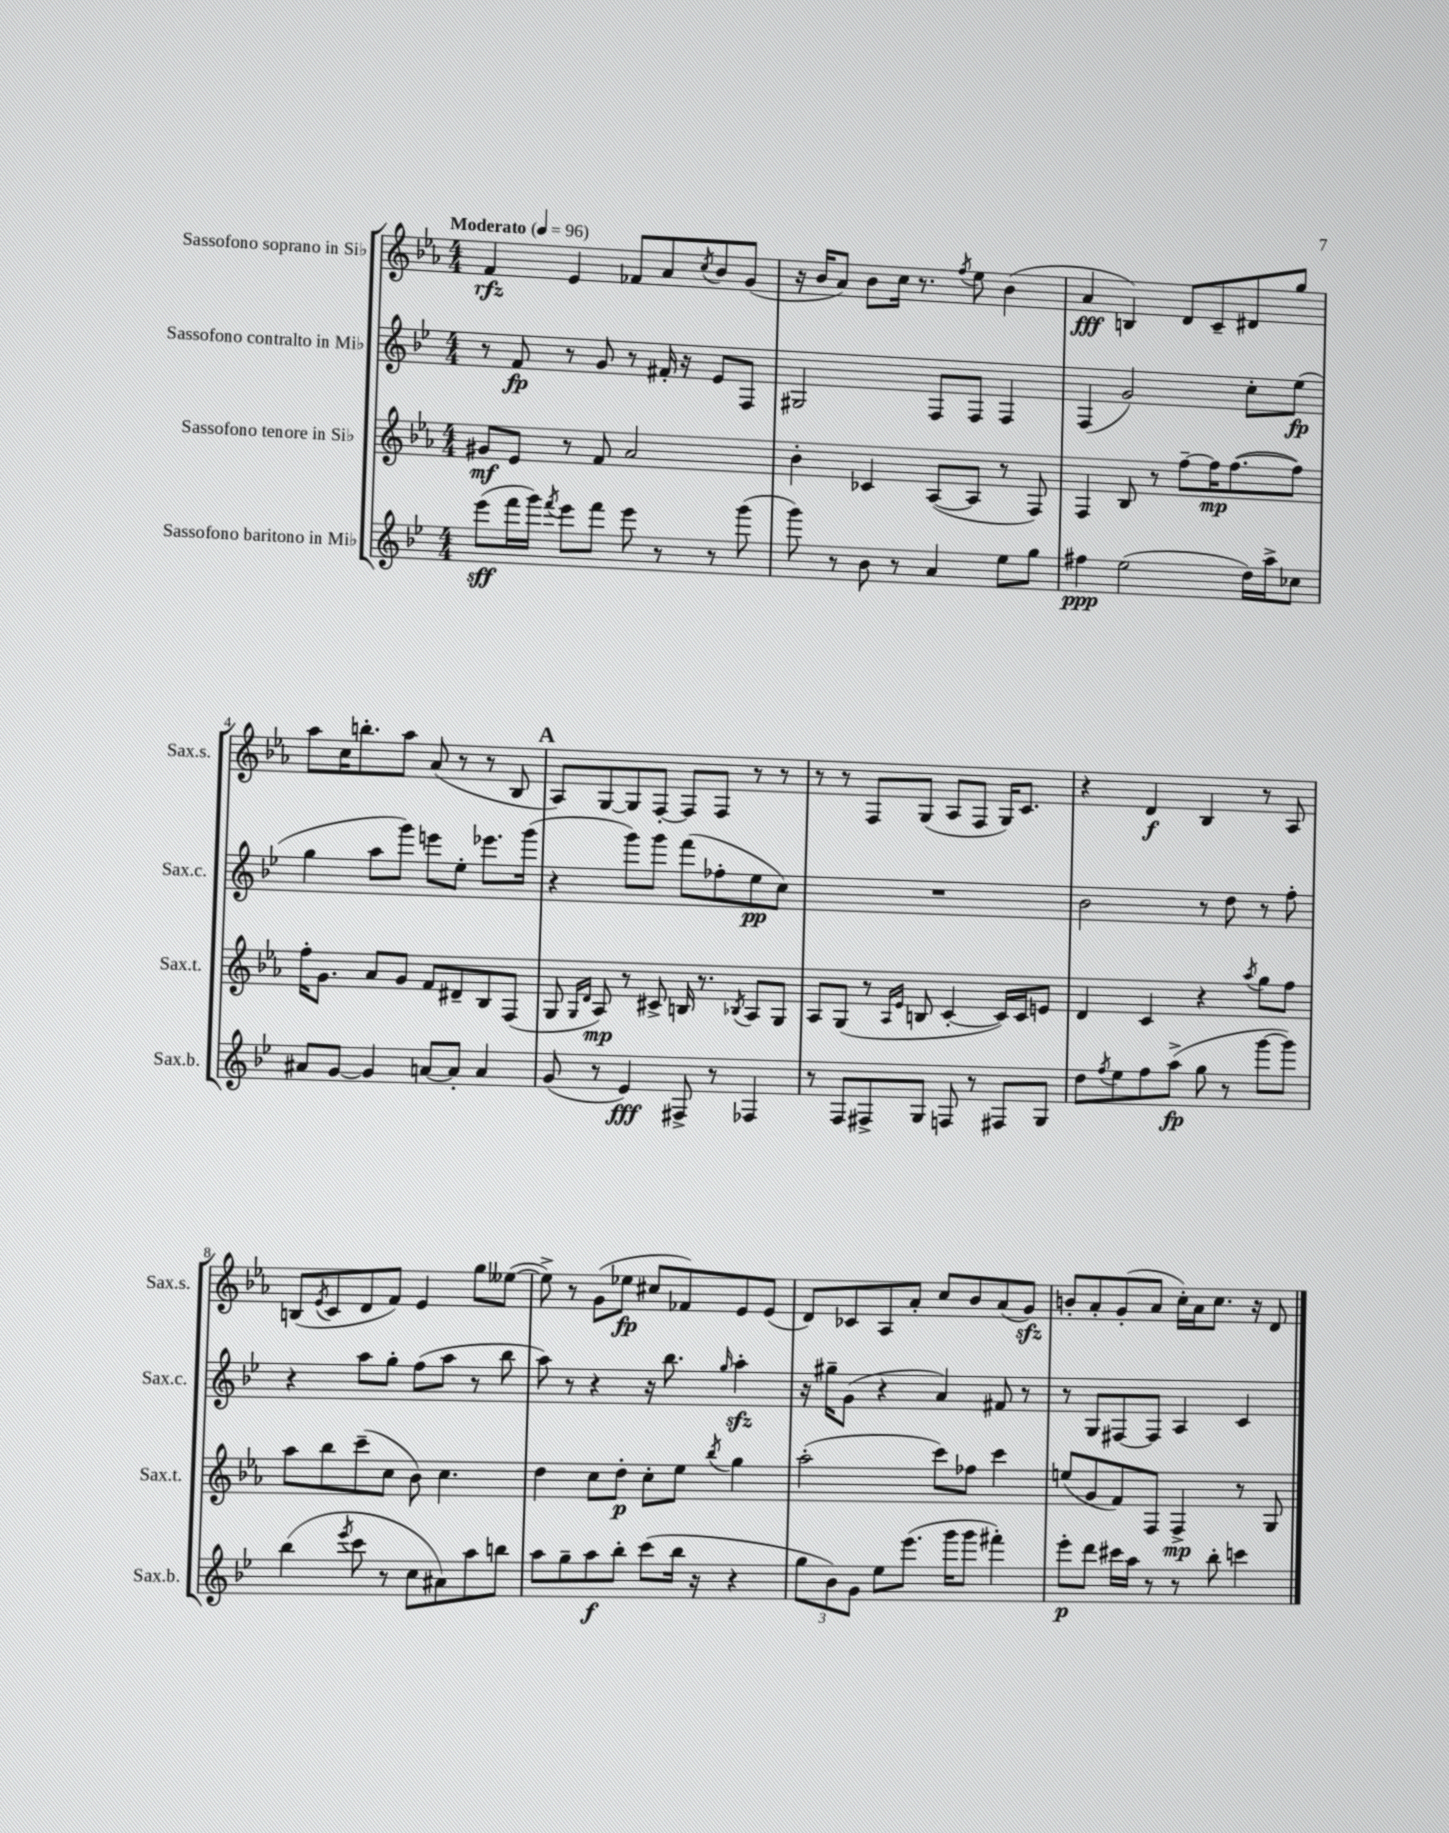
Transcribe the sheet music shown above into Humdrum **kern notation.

**kern	**kern	**kern	**kern
*staff4	*staff3	*staff2	*staff1
*clefG2	*clefG2	*clefG2	*clefG2
*k[b-e-]	*k[b-e-a-]	*k[b-e-]	*k[b-e-a-]
*M4/4	*M4/4	*M4/4	*M4/4
*MM96	*MM96	*MM96	*MM96
(8eee-\L	8g#/L	8r	4f/
16fff\L	8e-/J	8f/	.
16ggg\JJ)	.	.	.
8qfff/	.	.	.
8eee-\L	8r	8r	4e-/
8fff\J	8f/	8g/	.
8eee-\	2a-/	8r	8f-/L
8r	.	16f#'/	8a-/
.	.	16r	.
.	.	.	8qcc/
8r	.	8e-/L	8b-/
(8ggg\	.	8F/J	(8g/J
=	=	=	=
8ggg\)	4b-'\	2G#/	16r
.	.	.	16b-/LK
8r	.	.	8a-/J)
8b-\	4c-/	.	8b-\L
8r	.	.	16cc\Jk
.	.	.	8.r
4a/	([8A-/L	8F/L	.
.	.	.	8qff/
.	8A-/]J	8F/J	8ee-\
8ee-\L	8r	4F/	(4b-\
8gg\J	8F/)	.	.
=	=	=	=
4ff#\	4F/	(4F/	4a-/
(2ee-\	8B-/	2g/)	4B/)
.	8r	.	.
.	[8ff~\L	.	8d/L
.	16ff\]K	.	8c~/
.	([8.ff\	.	.
16dd\LL)	.	8cc'\L	8d#/
16aa^\J	.	.	.
8cc-\J	8ff\]J)	(8ee-\J	8gg/J
=	=	=	=
8a#/L	16ff'\LK	4gg\	8aa-\L
.	8.g\J	.	.
[8g/J	.	.	16cc\K
.	.	.	8.bb'\
4g/]	8a-/L	8aa\L	.
.	8g/J	8ggg\J)	8aa-\J
[8a/L	8f/L	8eee\L	(8a-/
8a'/]J	8d#~/	8ee-'\J	8r
4a/	8B-/	8.eee-\L	8r
.	(8F/J	.	8B-/
.	.	(16ggg\Jk	.
=	=	=	=
(8g/	8G/	4r	8A-/L)
.	16qqG/LL	.	.
.	16qqd/JJ	.	.
8r	8A-/)	.	[8G/
4e-/)	8r	8ggg\L)	8G/]
.	8c#^/	8ggg\J	[8F'/J
8F#^/	16B/	(8fff\L	8F/]L
.	8.r	.	.
8r	.	8ff-'\	8F/J
.	8qB-/	.	.
4F-/	8A-/L	8ee-\	8r
.	8G/J	8cc\J)	8r
=	=	=	=
8r	8A-/L	1r	8r
8F/L	(8G/J	.	8r
8F#^/	8r	.	8F/L
.	16qqA-/LL	.	.
.	16qqe-/JJ	.	.
8G/J	8B/	.	(8G/J
8F/	[4c'/	.	8A-/L
8r	.	.	8F/J
8F#/L	16c/]LL)	.	16G/LK)
.	16c/J	.	8.c/J
8G/J	8e/J	.	.
=	=	=	=
8dd\L	4d/	2b-\	4r
8qff/	.	.	.
8ee-\	.	.	.
8ff\	4c/	.	4d/
(8aa^\J	.	.	.
8gg\	4r	8r	4B-/
8r	.	8dd\	.
.	8qaa-/	.	.
[8ggg\L	8gg\L	8r	8r
8ggg\]J)	8ff\J	8ff'\	8A-/
=	=	=	=
(4bb-\	8aa-\L	4r	(8B/L
.	.	.	8qe-/
.	8bb-\	.	8c/
8qeee-/	.	.	.
8ccc\	(8ccc~\	8aa\L	8d/
8r	8cc\J	8gg'\J	8f/J)
8cc\L	8b-\)	(8ff\L	4e-/
8a#\)	4.cc\	8aa\J	.
8aa\	.	8r	8gg\L
8bb\J	.	8bb-\	([8ee--\J
=	=	=	=
8aa\L	4dd\	8aa\)	8ee--^\])
8gg~\	.	8r	8r
8aa\	8cc\L	4r	(8g\L
8bb-'\J	8dd'\J	.	8ee-\J
(8ccc\L	8cc'\L	16r	8cc#/L
.	.	8.bb-\	.
16bb-\Jk	8ee-\J	.	8f-/)
16r	.	.	.
.	8qbb-/	16qqgg/	.
4r	4gg\	4aa'\	8e-/
.	.	.	(8e-/J
=	=	=	=
12gg\L	(2aa-'\	16r	8d/L)
.	.	16gg#~\LK	.
12b-\)	.	.	.
.	.	(8g\J	8c-/
12g\J	.	.	.
8ee-\L	.	4r	8A-/
(8.eee-\J	.	.	8a-'/J
.	8ccc\L)	4a/)	8cc/L
16ggg\LK	.	.	.
8ggg\J	8ff-\J	.	8b-/
4fff#'\)	4ccc\	8f#/	(8a-/
.	.	8r	8g/J)
=	=	=	=
8eee-'\L	(8ee/L	8r	8b'/L
8ddd\J	8g/	8G/L	8a-'/
16ccc#\LL	8f/)	[8F#/	(8g'/
16aa\JJ	.	.	.
8r	8F/J	8F#/]J	8a-/J
8r	4F^/	4A/	16cc'\LL)
.	.	.	16a-\J
8bb-'\	.	.	8.cc\J
4ccc\	8r	4c/	.
.	.	.	16r
.	8G/	.	8d/
==	==	==	==
*-	*-	*-	*-
